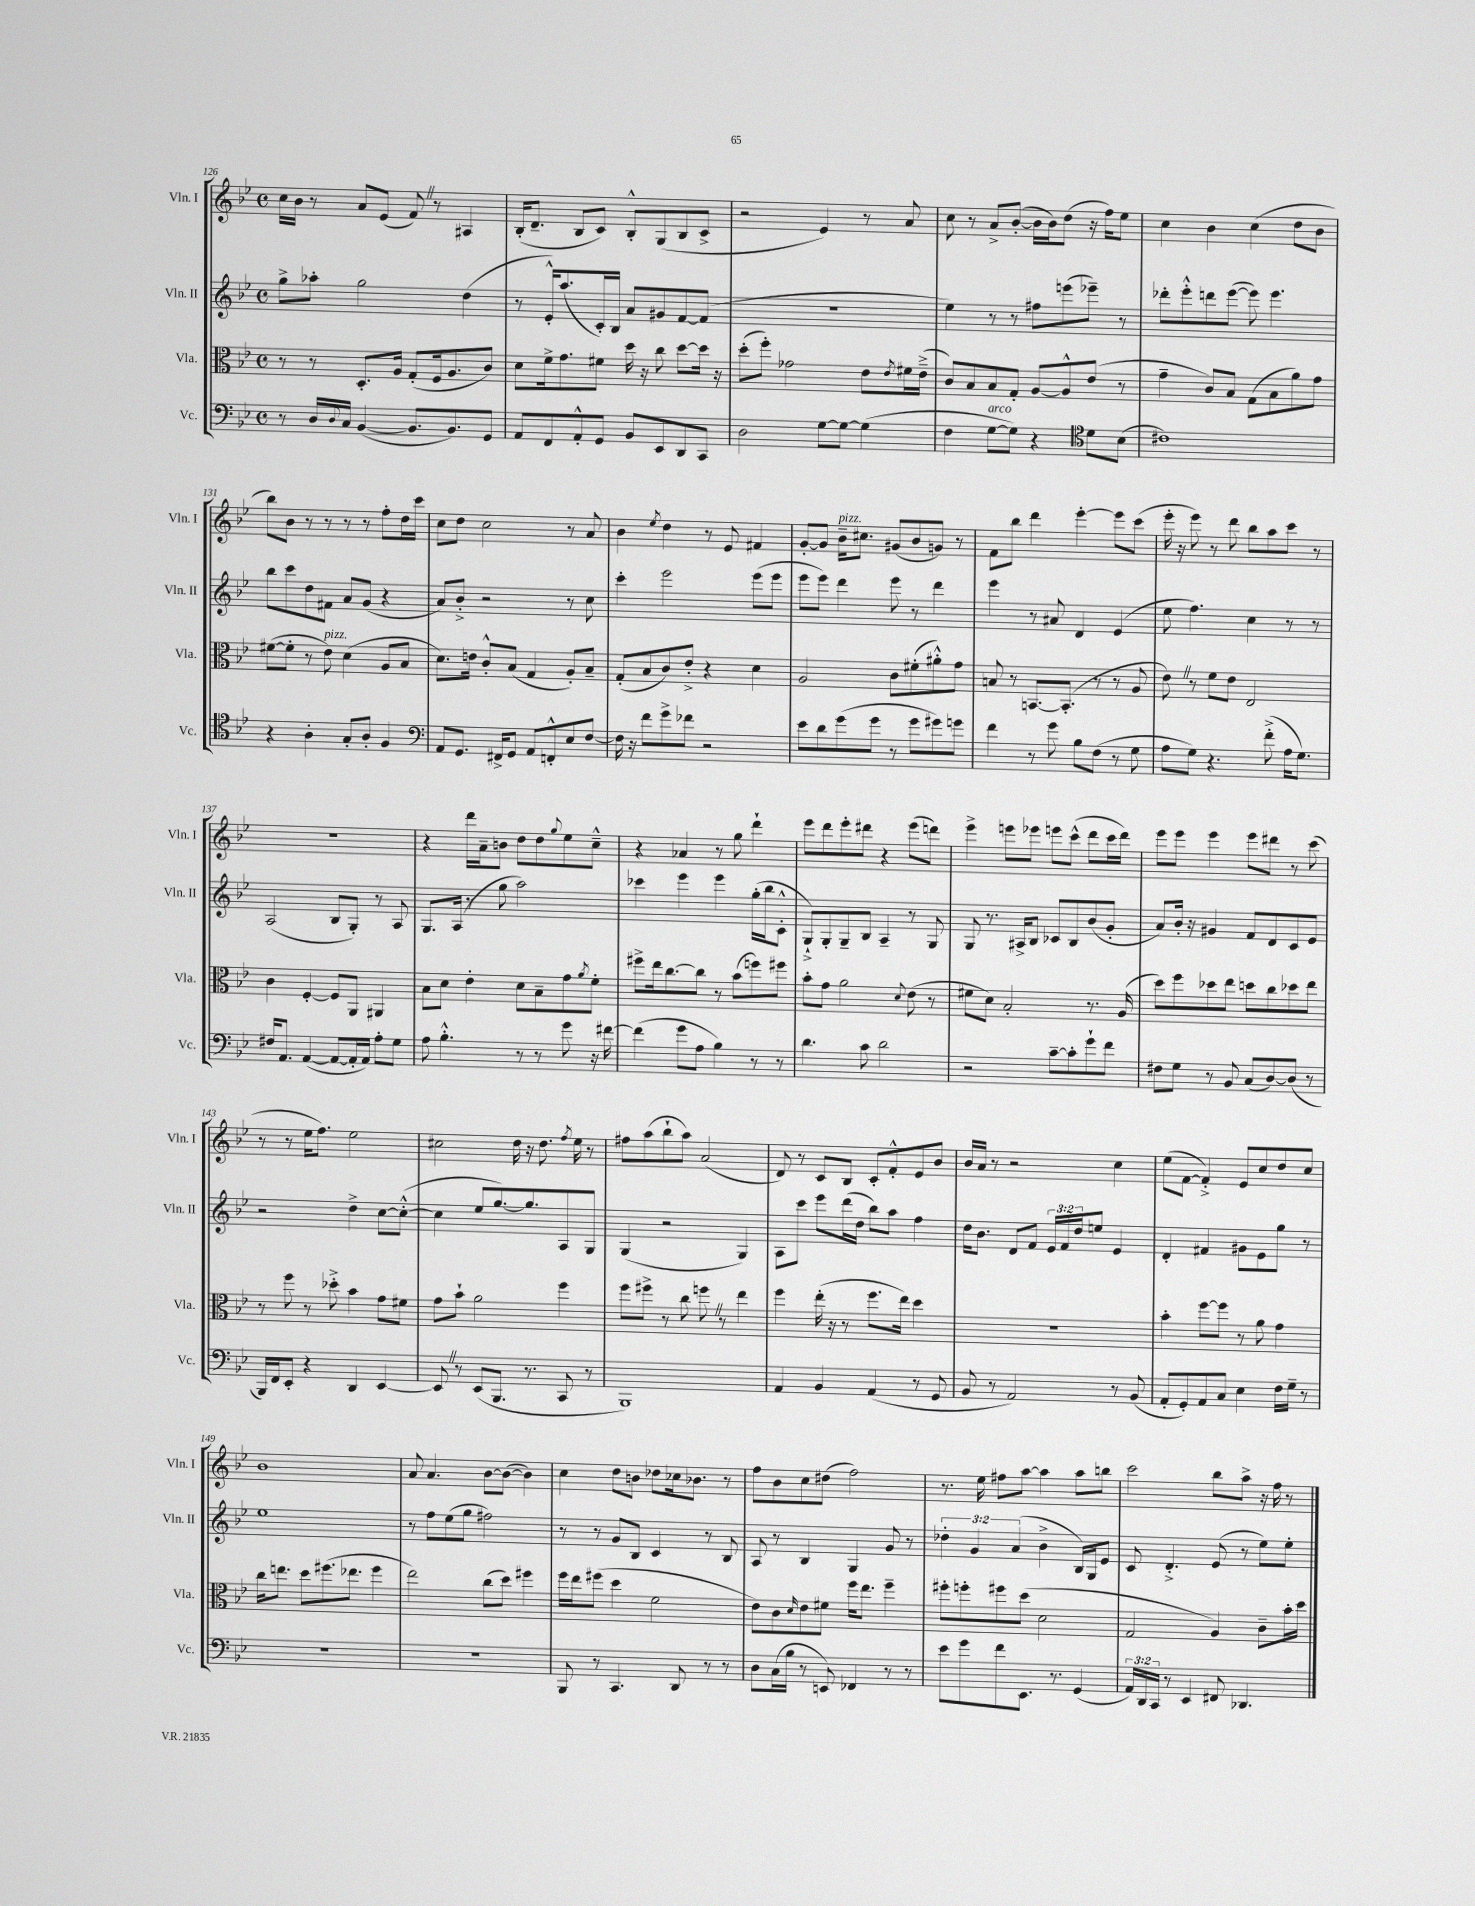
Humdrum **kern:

**kern	**kern	**kern	**kern
*part4	*part3	*part2	*part1
*staff4	*staff3	*staff2	*staff1
*I"Vc.	*I"Vla.	*I"Vln. II	*I"Vln. I
*I'Vc.	*I'Vla.	*I'Vln. II	*I'Vln. I
*clefF4	*clefC3	*clefG2	*clefG2
*k[b-e-]	*k[b-e-]	*k[b-e-]	*k[b-e-]
*M4/4	*M4/4	*M4/4	*M4/4
*met(c)	*met(c)	*met(c)	*met(c)
=126	=126	=126	=126
8r	8r	8gg^\L	16cc\LL
.	.	.	16b-\JJ
16D/LL	8r	8aa-X'\J	8r
8qqD/	.	.	.
16C/JJ	.	.	.
([4BB-/	8.D'/L	2gg\	8a/L
.	.	.	(8e-/J
.	16A/Jk	.	.
8.BB-/L]	(8G'/L	.	8fZ/)
.	16F/k	.	8r
8.BB-/)	8.A/	.	.
.	.	(4dd\	4A#X/
8GG/J	8c/J)	.	.
=127	=127	=127	=127
8AA/L	8d\L	8r	(16B-'/KL
.	.	.	8.d~/J
8FF/	16f^\k	16e-'^^/KL)	.
.	8.g\	(8.aa/	.
8AA'^^/	.	.	8B-/L
8GG/J	8f#X\J	16c'/L)	8c/J)
.	.	16B-/JJ	.
8BB-/L	16dd\	8a/L	8B-'^^/L
.	16r	.	.
8EE-/	8cc\	8g#X/	(8G/
8DD/	[8dd\L	[8f/	8B-/
8CC/J	16dd\Jk]	(8f/J]	8c^/J
.	16r	.	.
=128	=128	=128	=128
2D\	(8dd'\L	1r	2r
.	8ff'\J)	.	.
.	2g-X\	.	.
[8G\L	.	.	4e-/)
8G\J_	.	.	.
(4G\]	8e-\L	.	8r
.	8qe-/	.	.
.	16f#X\L	.	8a/
.	(16e-~^\JJ	.	.
=129	=129	=129	=129
4F\	8c/L)	4ee-\)	8cc\
.	8B-/	.	8r
!LO:TX:a:i:t=arco	!	!	!
[8G\L	8B-/	8r	8a^/L
8G\J])	8G'/J	8r	([8b-'/J
4r	[8A/L	8ff#X\L	16b-\LL]
.	.	.	16b-\J)
.	8A^^/]	(8eeen\	(8dd\J
*clefC4	*	*	*
8d\L	(8e-/J	8eee-X~\J)	16r
.	.	.	16ff\KL)
(8B-\J	8r	8r	8ee-\J
=130	=130	=130	=130
1c#X)	4g~\	8ddd-X'\L	4cc\
.	.	8eee-'^^\	.
.	8c/L)	8dddn\	4b-\
.	8B-/J	([8eee-\J	.
.	(8G\L	8eee-\])	(4cc\
.	8B-\	4.eee-\	.
.	8a\)	.	8dd\L
.	8g\J	.	8b-\J
!!LO:LB:g=z
=131	=131	=131	=131
4r	([8f#X\L	8bb-\L	8bb-\L)
.	8f#'\J]	8ccc\	8b-\J
4A'\	8r	8dd\	8r
!	!LO:TX:a:i:t=pizz.	!	!
.	8e-\)	8f#X\J	8r
8G'/L	(4d\	8a/L	8r
8A'/J	.	(8g/J	8r
4F/	8A/L	4r	8ff'\L
.	8B-/J	.	16dd\L
.	.	.	16ccc\JJ
=132	=132	=132	=132
*clefF4	*	*	*
8AA/L	8.d\L)	8a/L)	8cc\L
8.GG/J	.	8b-'^/J	8dd\J
.	16en\Jk	.	.
.	8c'^^/L	2r	2cc\
16FF#X^/KL	.	.	.
8GG/J	(8B-/J	.	.
8AA/L	4G/	.	.
8FFn'^^/	.	.	.
8E-/	8A'/L)	8r	8r
[8F/J	8B-~/J	8cc\	8a/
=133	=133	=133	=133
16F\]	(8G'/L	4ccc'\	4b-\
16r	.	.	.
8f\L	8B-/	.	.
.	.	.	8qee-/
8g^\	8c/)	2eee-\	4dd\
8f-X\J	8e-'^/J	.	.
2r	4r	.	8r
.	.	.	8e-/
.	4d\	(8eee-\L	4f#X/
.	.	8eee-\J	.
=134	=134	=134	=134
8e-\L	2A/	8eee-\L	[8g'/L
8d\	.	8eee-\J)	8g/J]
!	!	!	!LO:TX:a:i:t=pizz.
(8g\	.	4ddd\	16b-~\KL
.	.	.	8.cc#X\J
8g\J	.	.	.
8r	8c\L	8eee-\	(8g#X/L
8g\L	(8f#X'\	8r	8b-/
8g#X\)	8a#X'^^\)	4ddd\	8gn/J)
8gn\J	8g\J	.	8r
=135	=135	=135	=135
4f\	8Bn/	4eee-\	8f\L
.	8r	.	8bb-\J
8r	[8.BBn/L	8r	4ddd\
8g\	.	8a#X/	.
.	(8.BB'/J]	.	.
8B-\L	.	4d/	[4eee-'\
(8F\J	8r	.	.
8r	8r	(4e-/	8eee-\L]
8G\	8A/	.	(8ccc\J
=136	=136	=136	=136
8A\L	8e-Z\)	8ee-\	16eee-'\
.	.	.	16r
8G\J)	8r	4.ff\)	8eee-\)
4.r	8f\L	.	8r
.	8e-\J	.	8ddd\
.	2E-/	4cc\	8bb-\L
(8f'^\	.	.	8aa\
16A\KL	.	8r	8ccc\J
8.G\J)	.	.	.
.	.	8r	8r
!!LO:LB:g=z
=137	=137	=137	=137
16F#X/KL	4c\	(2A/	1r
8.AA/J	.	.	.
([4AA/	[4F'/	.	.
8AA/L_	8F/L]	8B-/L	.
16AA'/L]	8AA/J	8G'/J)	.
16AA/JJ)	.	.	.
8A'\L	4AA#X/	8r	.
8G\J	.	8A/	.
=138	=138	=138	=138
8A\	8B-\L	8.G/L	4r
4.B-'^^\	8d\J	.	.
.	.	(16A/Jk	.
.	4e-'\	8r	16ddd\LL
.	.	.	16a~\J
.	.	8gg\	8bn\J
8r	8d\L	2aa\)	8dd\L
8r	8B-~\	.	8dd\
.	.	.	8qqgg/
8g\	8g\	.	8ee-\
.	8qa/	.	.
16r	8f'\J	.	8cc~^^\J
[16f#X\	.	.	.
=139	=139	=139	=139
(4f#\]	8ff#X^\L	4ccc-X\	4r
.	16ee-\k	.	.
.	[8.cc\	.	.
8g\L	.	4eee-\	4a-X/
8A\J	8cc\J]	.	.
4B-\)	8r	4eee-\	8r
.	(8b-\L	.	8gg\
8r	8ffn\)	(16gg'\LL	4ddd`\
.	.	16bb-\J	.
8r	8ff#X\J	8c'^^\J	.
=140	=140	=140	=140
4.d\	8b-'\L	8G`^/L)	8eee-\L
.	8g\J	8G'/	8ddd\
.	2a\	8G~/	8eee-'\
8c\	.	8B-/J	8ddd#X\J
2d\	.	4A~/	4r
.	8qqd/	.	.
.	(8e-\	8r	(8eee-\L
.	8r	8G/	8dddn\J)
=141	=141	=141	=141
2r	8f#X\L	8G/	4eee-^\
.	8d\J)	8.r	.
.	2B-'/	.	8eeen\L
.	.	16A#X^/KL	.
.	.	8B-/J	8eee-X\J
[8c~\L	.	8c-X/L	8eeen\L
8c'\]	.	8B-/	(8ccc^^\J
8g`\	8.r	(8b-/	8ddd\L
8f\J	.	8g'/J	16ccc\L
.	(16A/	.	16ddd\JJ)
=142	=142	=142	=142
8F#X\L	8dd\L)	8a/L)	8eee-\L
8G\J	8ff\	16b-'/Jk	8eee-\J
.	.	16r	.
8r	8dd-X\	4g#X/	4eee-\
8BB-/	8ee-\J	.	.
(8C/L	8ddn\L	8f/L	8eee-\L
[8D/)	8cc\	8d/	8ddd#X\J
(8D/J]	8dd-X\	8c/	8r
8r	8ee-\J	8e-/J	(8ccc\
!!LO:LB:g=z
=143	=143	=143	=143
16BBB-/LL)	8r	2r	8r
16FF/J	.	.	.
8EE-'/J	8ff\	.	8r
4r	8r	.	16ee-\KL
.	.	.	8.ff\J)
.	8dd-X'^\	.	.
4DD/	4b-\	4dd^\	2ee-\
[4EE-/	8g\L	[8cc\L	.
.	8f#X\J	(8cc'^^\J_	.
=144	=144	=144	=144
8EE-Z/]	8g\L	4cc\]	2cc#X\
8r	8b-`\J	.	.
(8EE-/L	2a\	8ee-/L	.
8.BBB-/J	.	[8.gg/)	.
.	.	.	16dd\
8.r	.	8.gg/]	16r
.	.	.	8.dd\
8CC/	4ff\	8A/	.
.	.	.	8qff/
.	.	.	16ee-\
8r	.	8G/J	8r
=145	=145	=145	=145
1BBB-)	8ff\L	(4G/	8ff#X\L
.	8ff#X^\J	.	(8aa\
.	8r	2r	8bb-`\
.	8cc\	.	8aa\J)
.	8ffnZ\	.	(2a/
.	8r	.	.
.	4ee-\	4G/)	.
=146	=146	=146	=146
4AA/	4ff\	8A\L	8d/)
.	.	8ccc\J	8r
4BB-/	(16ee-'\	8eee-\L	8c/L
.	16r	.	.
.	8r	(16ddd\L	8B-/J
.	.	16dd\JJ	.
(4AA/	8.ff\L	8bb-\L)	8c'/L
.	.	8aa\J	8f'^^/
.	16ee-\Jk)	.	.
8r	4dd\	4ff\	8e-/
8GG/	.	.	8b-/J
=147	=147	=147	=147
8BB-/	1r	16dd\KL	16b-/LL
.	.	8.b-\J	16a/JJ
8r	.	.	8r
2AA/)	.	8d/L	2r
.	.	8f/J	.
.	.	24e-/LL	.
.	.	24f/	.
.	.	24dd/J	.
.	.	8een/J	.
8r	.	4e-/	4cc\
(8BB-/	.	.	.
=148	=148	=148	=148
8AA'/L	4b-'\	4d'/	(8ee-\L
8GG'/)	.	.	[8f\J
8AA/	[8ff\L	4f#X/	4f'^/])
8C/J	8ff\J]	.	.
4E-\	8r	8g#X\L	8e-/L
.	8a\	8e-\	8cc/
16F\LL	4g\	8gg\J	8dd/
16G~\JJ	.	.	.
8r	.	8r	8cc/J
!!LO:LB:g=z
=149	=149	=149	=149
1r	16cc\KL	1ee-	1b-
.	8.een\J	.	.
.	8dd\L	.	.
.	(8.ff#X\	.	.
.	8.ee-X\J	.	.
.	4ff#\	.	.
=150	=150	=150	=150
1r	2ee-\)	8r	8a/
.	.	8ff\L	4.a/
.	.	(8ee-\	.
.	.	8gg\J	.
.	(8cc\L	2ff#X\)	[8b-\L
.	8dd\J)	.	(8b-\J_
.	4ff#X\	.	4b-\])
=151	=151	=151	=151
8BBB-/	16ff\LL	8r	4cc\
.	16ee-\J	.	.
8r	(8ff#X\J	8r	.
4.CC/	4dd\	8g/L	8dd\L
.	.	8B-/J	8bn\J
.	2f\	4c/	8dd-X\L
8DD/	.	.	16cc-X\k
.	.	.	8.b-X\J
8r	.	8r	.
8r	.	8B-/	8r
=152	=152	=152	=152
8D\L	8e-\L)	8A/	8ff\L
(16C\L	8c\	8r	8b-\
16B-\JJ	.	.	.
.	16qqd/	.	.
8r	8e-\	4B-/	8cc\
8EEn/)	8f#X\J	.	(8dd#X\J
4FF-X/	16ff\KL	4G/	2ff\)
.	8.ee-\J	.	.
8r	4ff~\	8g/	.
8r	.	8r	.
=153	=153	=153	=153
8e-\L	8ff#X'\L	6dd-X'\	8.r
8g\	8ffn'\	.	.
.	.	6g/	.
.	.	.	16ee-\
8f\	8ff#X\	.	8ff#X\L
.	.	(6a/	.
8.EE-\J	(8dd\J	.	[8aa\J
.	2d\	4b-^\	4aa\]
8.r	.	.	.
(4GG/	.	16B-/LL)	8aa\L
.	.	16G/J	.
.	.	8e-/J	8bbn\J
=154	=154	=154	=154
24AA/LL)	2G/	8c/	2ccc\
24DD/	.	.	.
24CC/JJ	.	.	.
8r	.	4.d'^/	.
4EE-/	.	.	.
8FF#X/	4A/)	(8e-/	8bb-\L
4.DD-X/	.	8r	8aa^\J
.	8c~\L	8ee-\L)	16r
.	.	.	16ff\
.	16b-'\L	8ee-'\J	8r
.	16dd\JJ	.	.
==	==	==	==
*-	*-	*-	*-
